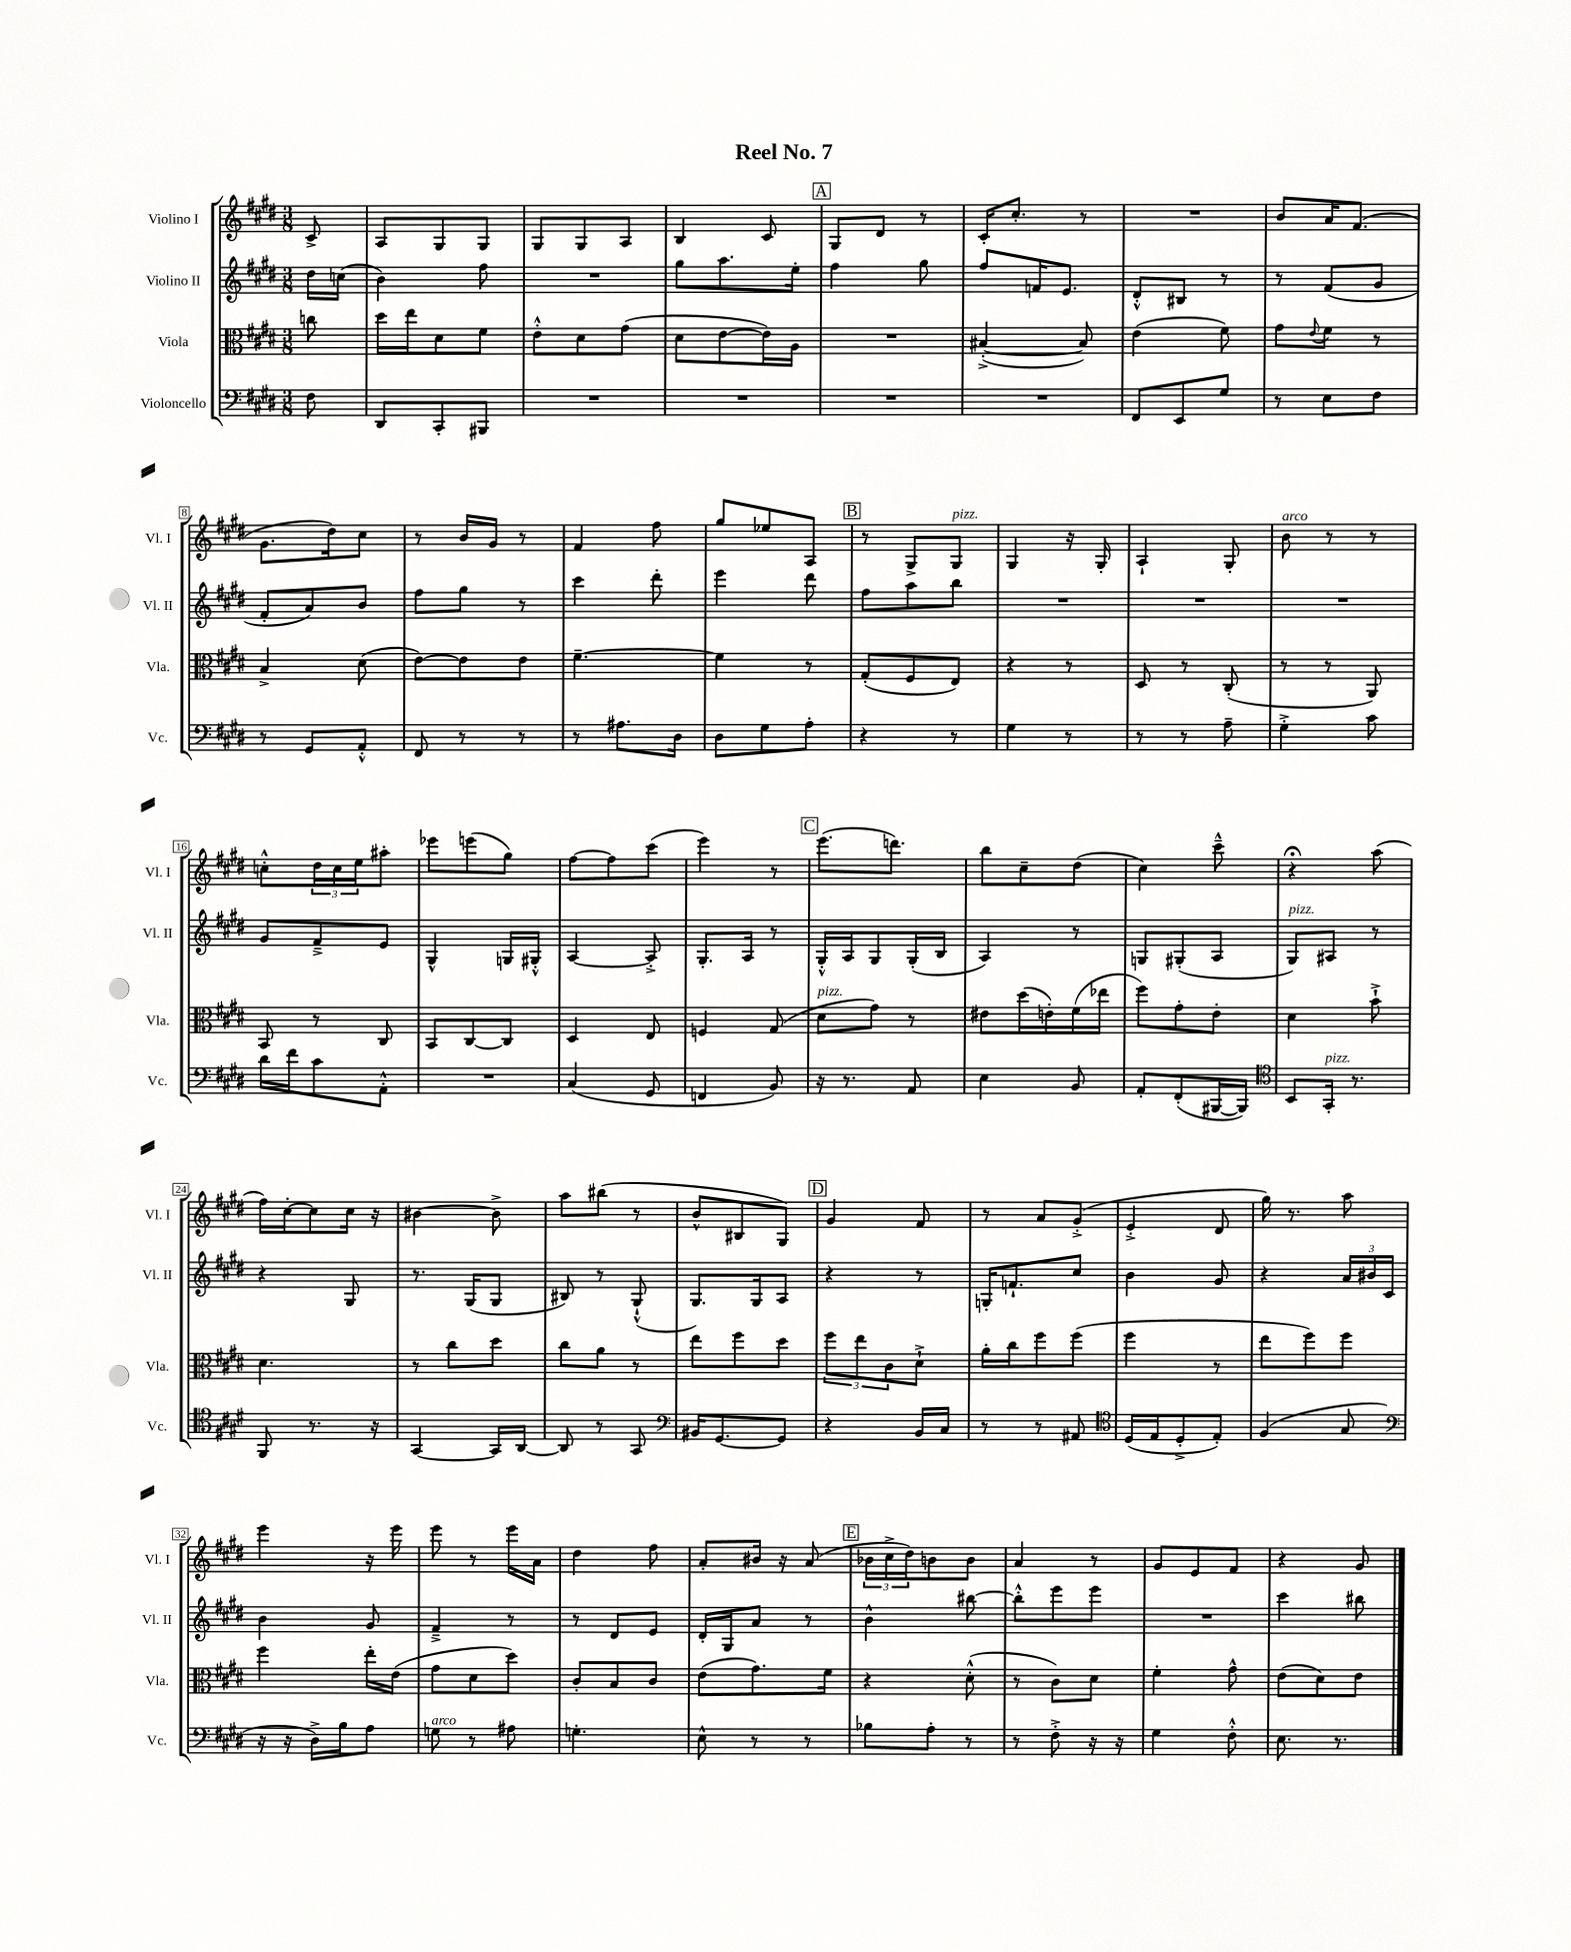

**kern	**kern	**kern	**kern
*staff4	*staff3	*staff2	*staff1
*clefF4	*clefC3	*clefG2	*clefG2
*k[f#c#g#d#]	*k[f#c#g#d#]	*k[f#c#g#d#]	*k[f#c#g#d#]
*M3/8	*M3/8	*M3/8	*M3/8
8F#	8cc	16dd#	8c#^
.	.	(16cc	.
=	=	=	=
8DD#	16dd#	4b)	8A
.	16ee	.	.
8CC#'	8d#	.	8G#
8BBB#	8f#	8ff#	8G#
=	=	=	=
4.r	8e'^^	4.r	8G#
.	8d#	.	8G#
.	(8g#	.	8A
=	=	=	=
4.r	8d#	8gg#	4B
.	[8e	8.aa	.
.	16e])	.	8c#
.	16A	16ee'	.
=	=	=	=
4.r	4.r	4ff#	8G#
.	.	.	8d#
.	.	8gg#	8r
=	=	=	=
4.r	([4B#'^	8ff#	16c#'
.	.	.	8.cc#'
.	.	16f	.
.	.	8.e	.
.	8B#])	.	8r
=	=	=	=
8FF#	(4e	8d#'^^	4.r
8EE	.	8B#	.
8G#	8f#)	8r	.
=	=	=	=
8r	8g#	8r	8b
.	8qqe	.	.
8E	8f#	(8f#	16a
.	.	.	(8.f#
8F#	8r	8g#	.
=	=	=	=
8r	4B^	8f#'	8.g#
8GG#	.	8a)	.
.	.	.	16dd#)
8AA'^^	(8d#	8b	8cc#
=	=	=	=
8FF#	[8e)	8ff#	8r
8r	8e]	8gg#	16b
.	.	.	16g#
8r	8e	8r	8r
=	=	=	=
8r	[4.f#~	4ccc#	4f#
8.A#	.	.	.
.	.	8ddd#'	8ff#
16D#	.	.	.
=	=	=	=
8D#	4f#]	4eee	8gg#
8G#	.	.	8ee-
8A'	8r	8ddd#	8A
=	=	=	=
4r	(8G#'	8ff#	8r
.	8F#	8aa	8G#^
8r	8E)	8bb	8G#
=	=	=	=
4G#	4r	4.r	4G#
8r	8r	.	16r
.	.	.	16G#'
=	=	=	=
8r	8D#	4.r	4A`
8r	8r	.	.
8A~	(8C#'	.	8G#'
=	=	=	=
4G#'^	8r	4.r	8b
.	8r	.	8r
8c#	8AA)	.	8r
=	=	=	=
16d#	8BB	8g#	8cc'^^
16f#	.	.	.
8c#	8r	8f#~^	24dd#
.	.	.	24cc
.	.	.	24ee
8AA'^^	8C#	8e	8aa#'
=	=	=	=
4.r	8BB	4G#^^	8eee-
.	[8C#	.	(8eee
.	8C#]	16G	8gg#)
.	.	16G#'^^	.
=	=	=	=
(4C#	4D#	[4A	[8ff#
.	.	.	8ff#]
8GG#	8E	8A'^]	(8ccc#
=	=	=	=
4FF	4F	8.G#'	4eee)
.	.	16A	.
8BB)	(8G#	8r	8r
=	=	=	=
16r	8d#	16G#'^^	(8.eee
8.r	.	16A	.
.	8g#)	8G#	.
.	.	.	8.ddd)
8AA	8r	(16G#'	.
.	.	16B	.
=	=	=	=
4E	8e#	4A)	8bb
.	(16dd#	.	8cc#~
.	16e')	.	.
8BB	(16f#	8r	(8dd#
.	16ee-	.	.
=	=	=	=
8AA'	8ff#)	8G	4cc#)
(8FF#'	8g#'	(8G#'	.
[16BBB#	8e'	8A	8ccc#~^^
16BBB#])	.	.	.
=	=	=	=
*clefC4	*	*	*
8BB	4d#	8G#)	4r;
16GG#'	.	8A#	.
8.r	.	.	.
.	8b`^	8r	(8aa
=	=	=	=
8FF#	4.d#	4r	16ff#)
.	.	.	[16cc#'
8.r	.	.	8cc#]
.	.	8G#	16cc#
16r	.	.	16r
=	=	=	=
[4GG#	8r	8.r	[4b#
.	8cc#	.	.
.	.	(16G#	.
16GG#]	8dd#	8G#	8b#^]
[16AA	.	.	.
=	=	=	=
8AA]	8cc#	8B#)	8aa
8r	8a	8r	(8bb#
8GG#	8r	(8G#`^^	8r
=	=	=	=
*clefF4	*	*	*
16BB#	8ee	8.G#)	8b^^
[8.GG#	.	.	.
.	8ff#	.	8B#
.	.	16G#	.
8GG#]	8dd#	8A	8G#)
=	=	=	=
4r	12ff#	4r	4g#
.	12ee	.	.
.	12c#	.	.
16BB	8d#`^	8r	8f#
16C#	.	.	.
=	=	=	=
8r	16a'	16G'	8r
.	16cc#	8.f`	.
8r	8ff#	.	8a
8AA#	(8ff#	8cc#	(8g#'^
=	=	=	=
*clefC4	*	*	*
(16D#	4ff#	4b	4e'^
16E	.	.	.
8D#'^	.	.	.
8E')	8r	8g#	8d#
=	=	=	=
(4F#	8ee	4r	16gg#)
.	.	.	8.r
.	8ff#)	.	.
8G#	8ff#	24a	8aa
.	.	24b#	.
.	.	24c#	.
=	=	=	=
*clefF4	*	*	*
16r	4ff#	4b	4eee
16r	.	.	.
16D#^)	.	.	.
16B	.	.	.
8A	16ee'	8g#	16r
.	(16e	.	16eee
=	=	=	=
8G	8g#	4f#~^	8eee
8r	8d#	.	8r
8A#	8dd#)	8r	16eee
.	.	.	16a
=	=	=	=
4.G'	8c#'	8r	4dd#
.	8B	8d#	.
.	8c#	8e	8ff#
=	=	=	=
8E^^	(8e	16d#'	8a'
.	.	16G#	.
8r	8.g#)	8a	16b#
.	.	.	16r
8r	.	8r	(8a
.	16f#	.	.
=	=	=	=
8B-	4r	4b^^	24b-
.	.	.	24cc#^
.	.	.	24dd#)
8A'	.	.	8b
8r	(8d#'^^	[8bb#	8b
=	=	=	=
8r	8r	8bb#'^^]	4a
8F#'^	8c#)	8eee	.
16r	8d#	8eee	8r
16r	.	.	.
=	=	=	=
4G#	4f#'	4.r	8g#
.	.	.	8e
8F#'^^	8g#^^	.	8f#
=	=	=	=
8.E	(8e	4ccc#	4r
.	8d#)	.	.
8.r	.	.	.
.	8e	8bb#	8g#
==	==	==	==
*-	*-	*-	*-
